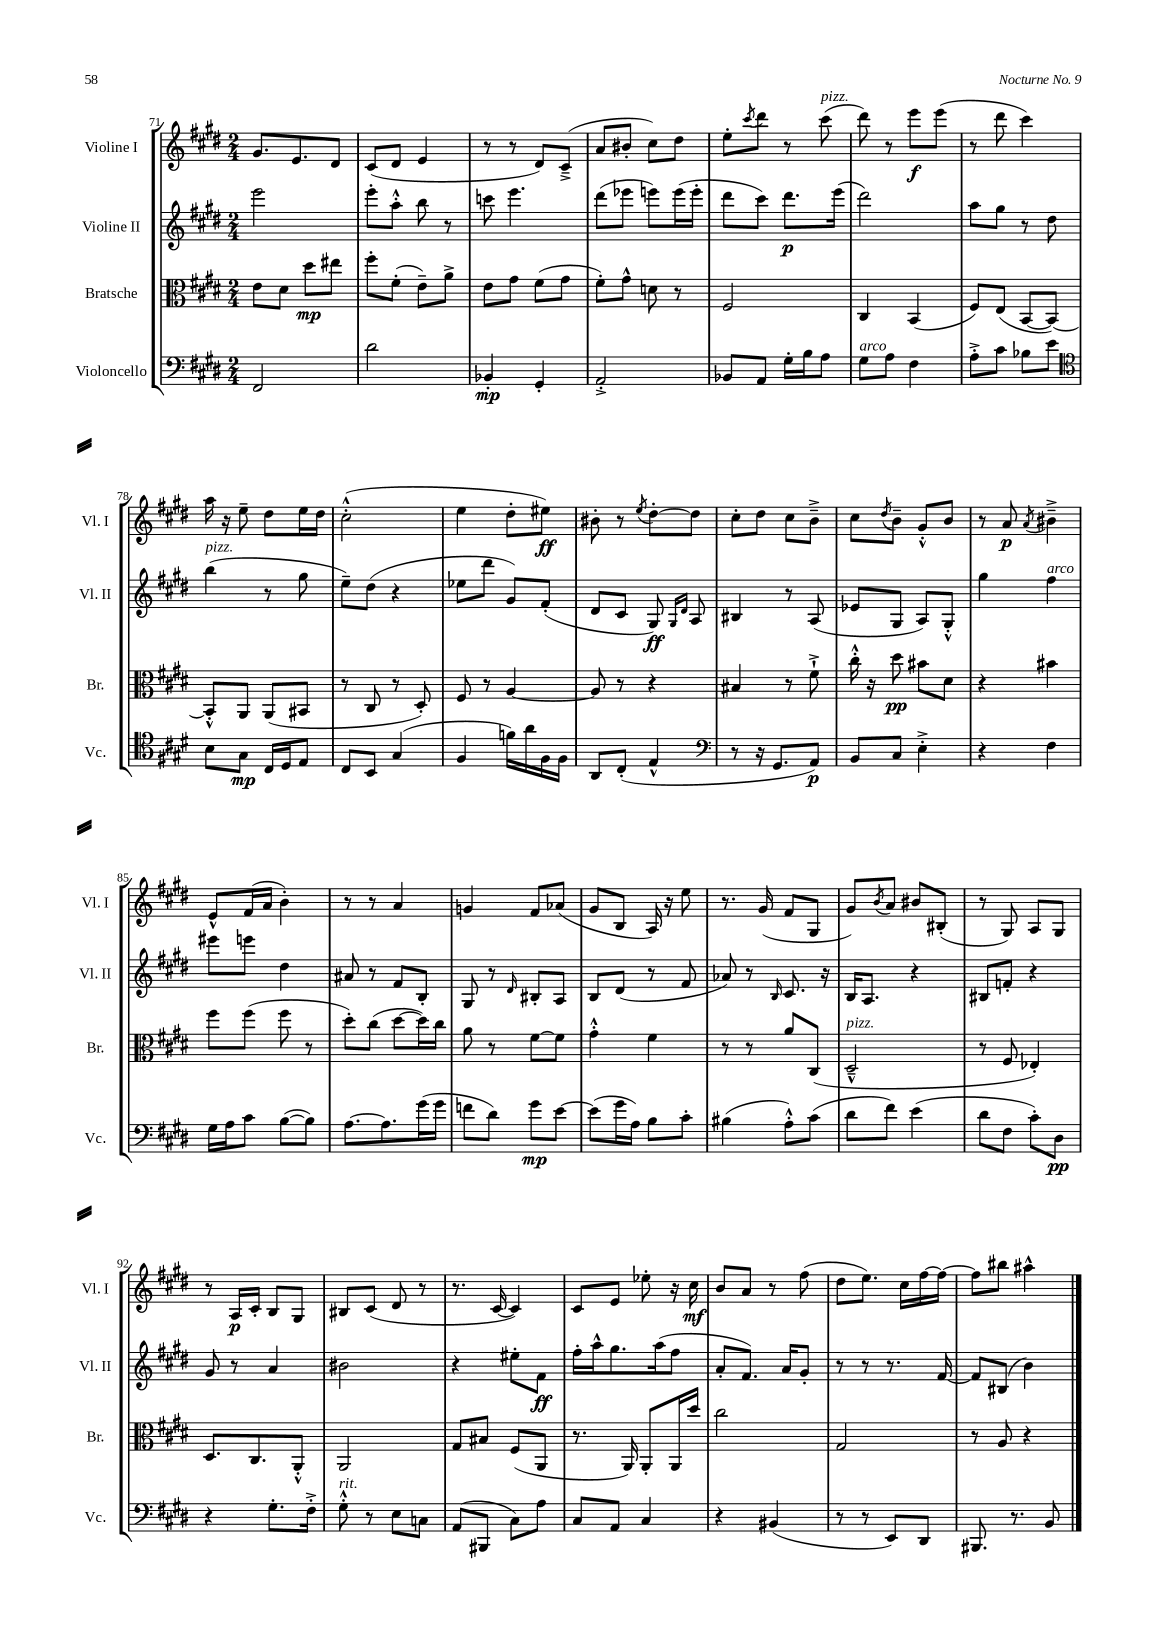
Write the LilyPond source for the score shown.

<<
\new StaffGroup <<
\new Staff = "s0" \with { instrumentName = "Violine I" shortInstrumentName = "Vl. I" } {
    \clef treble \key e \major \numericTimeSignature \time 2/4
    gis'8. e'8. dis'8 |
    cis'8( dis'8 e'4 |
    r8 r8 dis'8) cis'8--->( |
    a'8 bis'8-. cis''8) dis''8 |
    e''8-. \acciaccatura { cis'''8 } dis'''8 r8 cis'''8^\markup { \italic "pizz." }( |
    dis'''8) r8 e'''8\f e'''8( |
    r8 dis'''8 cis'''4) |
    a''16 r16 e''8-- dis''8 e''16 dis''16 |
    cis''2-.-^( |
    e''4 dis''8-. eis''8\ff) |
    bis'8-. r8 \acciaccatura { e''8 } dis''8~-. dis''8 |
    cis''8-. dis''8 cis''8 b'8---> |
    cis''8 \acciaccatura { dis''8 } b'8-- gis'8-.-^ b'8 |
    r8 a'8\p \acciaccatura { a'8 } bis'4---> |
    e'8-^ fis'16( a'16 b'4-.) |
    r8 r8 a'4 |
    g'4 fis'8 aes'8( |
    gis'8 b8 a16) r16 e''8 |
    r8. gis'16( fis'8 gis8 |
    gis'8) \acciaccatura { b'8 } a'8 bis'8 bis8-.( |
    r8 gis8) a8 gis8 |
    r8 a16\p cis'16-. b8 gis8 |
    bis8 cis'8( dis'8 r8 |
    r8. cis'16~ cis'4) |
    cis'8 e'8 ees''8-. r16 cis''16\mf |
    b'8 a'8 r8 fis''8( |
    dis''8 e''8.) cis''16 fis''16~ fis''16~ |
    fis''8 bis''8 ais''4-^ \bar "|." |
}
\new Staff = "s1" \with { instrumentName = "Violine II" shortInstrumentName = "Vl. II" } {
    \clef treble \key e \major \numericTimeSignature \time 2/4
    e'''2 |
    e'''8-. a''8-.-^ b''8 r8 |
    c'''8 e'''4. |
    dis'''8( ees'''8 e'''8) e'''16( e'''16-. |
    dis'''8 cis'''8) dis'''8.\p e'''16( |
    dis'''2) |
    a''8 gis''8 r8 dis''8 |
    b''4^\markup { \italic "pizz." }( r8 gis''8 |
    e''8--) dis''8( r4 |
    ees''8 dis'''8 gis'8) fis'8-.( |
    dis'8 cis'8 gis8\ff) \grace { gis16 dis'16 } a8 |
    bis4 r8 a8( |
    ees'8 gis8 a8) gis8-.-^ |
    gis''4 fis''4^\markup { \italic "arco" } |
    eis'''8 e'''8 dis''4 |
    ais'8 r8 fis'8 b8-. |
    gis8 r8 \grace { dis'16 } bis8-. a8 |
    b8 dis'8( r8 fis'8 |
    aes'8) r8 \grace { b16 } cis'8. r16 |
    b16 a8. r4 |
    bis8 f'8-. r4 |
    gis'8 r8 a'4 |
    bis'2 |
    r4 eis''8-. fis'8\ff |
    fis''16-. a''16-^ gis''8. a''16( fis''8 |
    a'8-. fis'8.) a'16 gis'8-. |
    r8 r8 r8. fis'16~ |
    fis'8 bis8( b'4) \bar "|." |
}
\new Staff = "s2" \with { instrumentName = "Bratsche" shortInstrumentName = "Br." } {
    \clef alto \key e \major \numericTimeSignature \time 2/4
    e'8 dis'8 dis''8\mp eis''8 |
    fis''8-. fis'8-.( e'8--) a'8-> |
    e'8 gis'8 fis'8( gis'8 |
    fis'8-.) gis'8-^ d'8 r8 |
    fis2 |
    cis4 b,4( |
    fis8) e8( b,8~ b,8~) |
    b,8-.-^ a,8 a,8( bis,8 |
    r8 cis8 r8 dis8-.) |
    fis8 r8 a4~ |
    a8 r8 r4 |
    bis4 r8 fis'8-!-> |
    cis''16-.-^ r16 dis''8\pp bis'8 dis'8 |
    r4 bis'4 |
    fis''8 fis''8( fis''8 r8 |
    dis''8-.) cis''8( dis''8~ dis''16) cis''16 |
    a'8 r8 fis'8~ fis'8 |
    gis'4-.-^ fis'4 |
    r8 r8 a'8 cis8( |
    dis2---^^\markup { \italic "pizz." } |
    r8 fis8 ees4-.) |
    dis8. cis8. a,8-.-^ |
    a,2 |
    gis8 bis8 fis8( a,8 |
    r8. a,16) a,8-. a,16 dis''16 |
    cis''2 |
    gis2 |
    r8 a8 r4 \bar "|." |
}
\new Staff = "s3" \with { instrumentName = "Violoncello" shortInstrumentName = "Vc." } {
    \clef bass \key e \major \numericTimeSignature \time 2/4
    fis,2 |
    dis'2 |
    bes,4-.\mp gis,4-. |
    a,2-.-> |
    bes,8 a,8 gis16-. b16 a8 |
    gis8^\markup { \italic "arco" } a8 fis4 |
    a8-.-> cis'8 bes8 e'8 |
    \clef tenor b8 gis8\mp cis16 dis16 e8 |
    cis8 b,8 gis4( |
    fis4 f'16) a'16 fis16 fis16 |
    a,8 cis8-.( e4-^ |
    \clef bass r8 r16 gis,8. a,8\p) |
    b,8 cis8 e4-.-> |
    r4 fis4 |
    gis16 a16 cis'8 b8~( b8) |
    a8.~ a8. gis'16( gis'16 |
    f'8 dis'8) gis'8\mp e'8~ |
    e'8( gis'16 a16) b8 cis'8-. |
    bis4( a8-.-^) cis'8( |
    dis'8 fis'8) e'4( |
    dis'8 fis8 cis'8-.) dis8\pp |
    r4 gis8.-. fis16-.-> |
    gis8-.-^^\markup { \italic "rit." } r8 e8 c8 |
    a,8( bis,,8 cis8) a8 |
    cis8 a,8 cis4 |
    r4 bis,4( |
    r8 r8 e,8) dis,8 |
    bis,,8. r8. b,8 \bar "|." |
}
>>
>>
\layout { \context { \Score currentBarNumber = #71 } }
